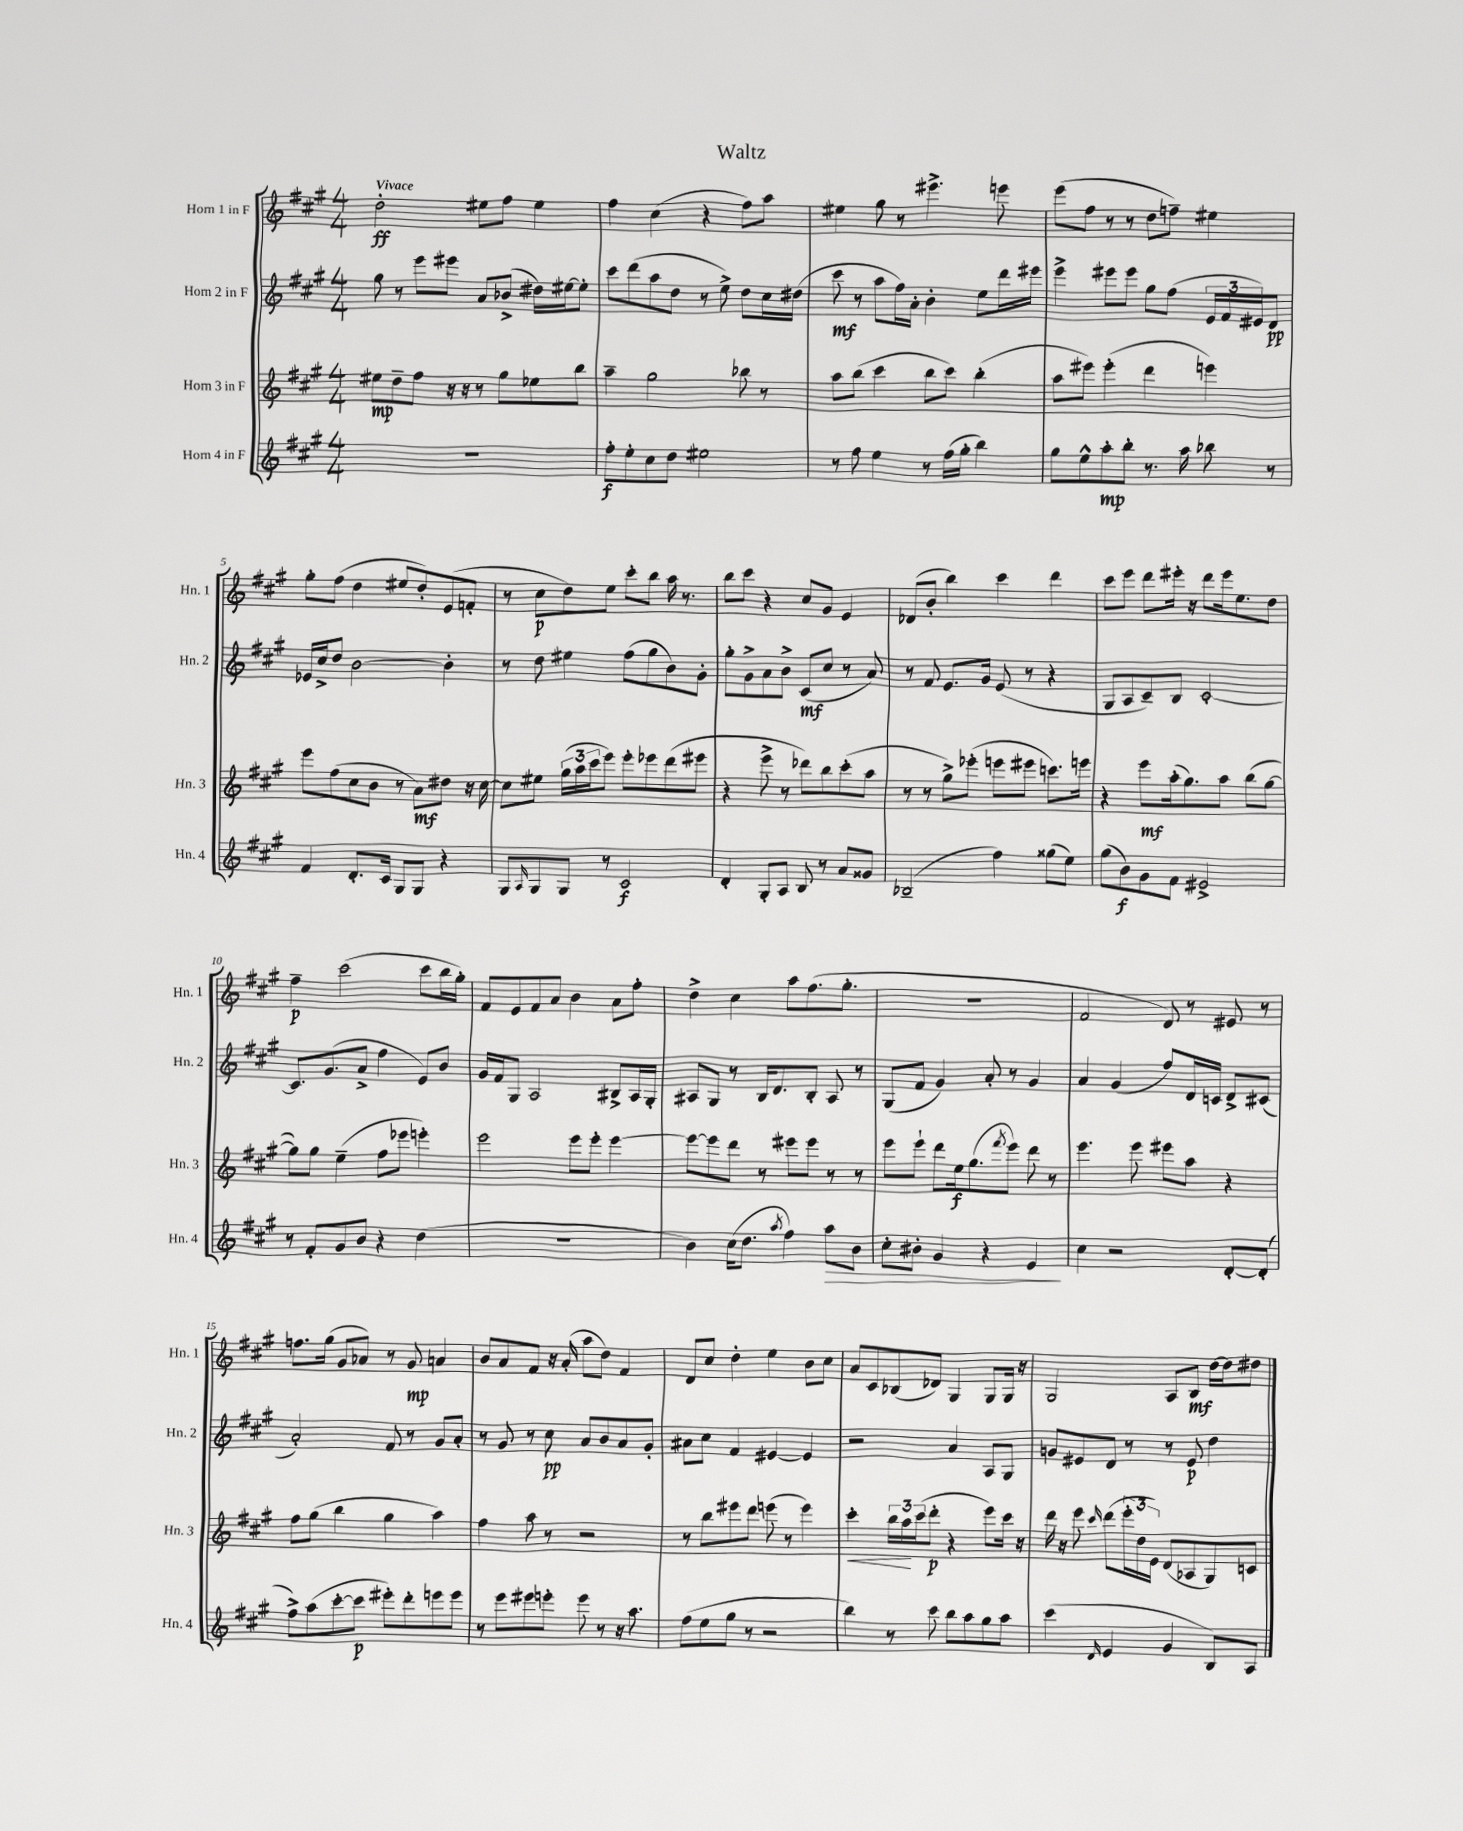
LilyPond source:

\header { title = "Waltz" }
<<
\new StaffGroup <<
\new Staff = "s0" \with { instrumentName = "Horn 1 in F" shortInstrumentName = "Hn. 1" } {
    \clef treble \key a \major \numericTimeSignature \time 4/4 \tempo "Vivace"
    d''2-.\ff eis''8 fis''8 eis''4 |
    fis''4 cis''4( r4 fis''8) a''8 |
    eis''4 gis''8 r8 eis'''4.-> e'''8 |
    e'''8( fis''8 r8 r8 d''8 f''8--) eis''4 |
    gis''8-. fis''8( d''4 eis''8 d''8-.) e'8( f'8-. |
    r8 cis''8\p d''8) e''8 cis'''8-. b''8 a''16 r8. |
    b''8 cis'''8 r4 cis''8 gis'8 e'4 |
    des'8( b'8-. b''4) cis'''4 d'''4 |
    cis'''8 e'''8 d'''8 eis'''16-. r16 d'''8 eis'''16 e''8. d''8 |
    fis''4--\p cis'''2( cis'''8 b''16 gis''16-.) |
    fis'8 e'8 fis'8 a'8 b'4 a'8 fis''8-. |
    d''4-> cis''4 a''8 fis''8.( gis''8.-. |
    R1 |
    fis'2 d'8) r8 eis'8 r8 |
    f''8. gis''16( gis'8 aes'8) r8 gis'8\mp a'4 |
    b'8 a'8 fis'8 r16 a'16-.( a''8 d''8) fis'4 |
    d'8 cis''8 d''4-. e''4 b'8 cis''8 |
    a'8 cis'8 bes8( des'8) gis4 gis8 gis16 r16 |
    gis2 a8 b8\mf d''16~ d''16 dis''8 \bar "|." |
}
\new Staff = "s1" \with { instrumentName = "Horn 2 in F" shortInstrumentName = "Hn. 2" } {
    \clef treble \key a \major \numericTimeSignature \time 4/4
    gis''8 r8 e'''8 eis'''8 a'8 bes'8->( dis''16) eis''16~ eis''8-. |
    cis'''8 d'''8( a''8 d''8 r8 e''8->) d''8 cis''16 dis''16( |
    cis'''8\mf r8 a''8 fis''16) a'16-. b'4-. e''8 d'''16 eis'''16 |
    e'''4-> eis'''8 eis'''8 gis''8 fis''8( \tuplet 3/2 { e'16 fis'16 eis'16) } d'8\pp |
    ees'16 cis''16-> d''8 b'2~ b'4-. |
    r8 d''8 eis''4 fis''8( gis''8 b'8) gis'8-. |
    gis''8-. gis'8-> a'8 b'8-> cis'8\mf( cis''8 r8 a'8) |
    r8 fis'8 e'8. gis'16 e'8( r8 r4 |
    gis8 a8 cis'8--) b8 cis'2~-. |
    cis'8. gis'8.( a'8-> fis''4 e'8) b'8 |
    gis'16 fis'16 gis8 a2 bis8-> a16 gis16-. |
    ais8 gis8 r8 b16 d'8. b8-. ais8 r8 |
    gis8( fis'8 gis'4) a'8-. r8 gis'4 |
    a'4 gis'4( fis''8) d'16 c'16 d'8-> cis'8( |
    a'2-.) fis'8 r8 gis'8 a'8-. |
    r8 gis'8 r8 cis''8\pp a'8 b'8 a'8 gis'8-. |
    ais'8 cis''8 fis'4 eis'4~ eis'4 |
    r2 a'4 a8 gis8 |
    g'8 eis'8 d'8 r8 r8 eis'8\p d''4 \bar "|." |
}
\new Staff = "s2" \with { instrumentName = "Horn 3 in F" shortInstrumentName = "Hn. 3" } {
    \clef treble \key a \major \numericTimeSignature \time 4/4
    eis''8\mp d''8-- fis''8 r16 r16 r8 gis''8 ees''8 b''8 |
    a''4-- gis''2 bes''8 r8 |
    a''8 b''8( cis'''4 b''8 cis'''8) b''4-.( |
    a''8 eis'''8) eis'''4-.( d'''4 e'''4) |
    e'''8 fis''8( cis''8 b'8 r8 a'8\mf) dis''8 r16 cis''16~ |
    cis''8 eis''8 \tuplet 3/2 { gis''16( a''16 cis'''16 } e'''8) e'''8-. ees'''8 d'''8( eis'''8 |
    r4 e'''8-> r8 des'''8) b''8 cis'''8-.( a''8 |
    r8 r8 gis''8->) ees'''8-.( e'''8 eis'''8 c'''8.) e'''16 |
    r4 e'''8\mf a''16-.( gis''8.) a''8 b''8( gis''8~ |
    gis''8) gis''8 e''4--( fis''8 ees'''8 e'''4-.) |
    e'''2 e'''8 e'''8-. e'''4~ |
    e'''8~ e'''8 d'''8 r8 eis'''8 eis'''8 r8 r8 |
    e'''8 e'''8-! d'''8 e''16\f gis''8.( \acciaccatura { fis'''8 } e'''8) d'''8 r8 |
    e'''4. e'''8 eis'''8 a''8 r4 |
    fis''8 gis''8( b''4 gis''4 a''4) |
    fis''4 a''8 r8 r2 |
    r8 b''8 eis'''8 d'''8 e'''8( r8 e'''4) |
    cis'''4-.\< \tuplet 3/2 { b''16 a''16\! cis'''16( } d'''8-.\p r4 e'''8) cis'''16 r16 |
    d'''16 r16 e'''8 \grace { cis'''16 } d'''8( \tuplet 3/2 { e'''16-. d''16 e'16) } d'8( aes8 gis8) c'8 \bar "|." |
}
\new Staff = "s3" \with { instrumentName = "Horn 4 in F" shortInstrumentName = "Hn. 4" } {
    \clef treble \key a \major \numericTimeSignature \time 4/4
    R1 |
    fis''8-.\f e''8-. cis''8 d''8 eis''2 |
    r8 fis''8 e''4 r8 fis''16( gis''16-. b''4) |
    gis''8 e''8-^ a''8-.\mp b''8-. r8. a''16 bes''8 r8 |
    fis'4 d'8.-. cis'16 gis8 gis8 r4 |
    gis8 \grace { a16 } gis8 gis8 r8 cis'2\f |
    d'4-. gis8-. a8 b8 r8 a'8 gisis'8 |
    bes2--( fis''4) gisis''8( e''8) |
    gis''8( b'8\f) gis'8 fis'8 eis'2-> |
    r8 fis'8-. gis'8 b'8 r4 d''4( |
    R1 |
    b'4) cis''16( d''8. \acciaccatura { a''8 } fis''4) a''8\> b'8 |
    cis''8-. bis'8-. gis'4 r4 e'4\! |
    cis''4 r2 d'8~-. d'8-.( |
    fis''8->) a''8( cis'''8~-. cis'''8\p eis'''8-.) d'''8-. e'''8 e'''8 |
    r8 e'''8 eis'''8 e'''8-. e'''8 r8 r16 a''8. |
    fis''8( e''8 gis''8 r8 r2 |
    b''4) r8 cis'''8 b''8 a''8 gis''8 a''8 |
    cis'''4( \grace { d'16 } e'4 gis'4 b8) a8 \bar "|." |
}
>>
>>
